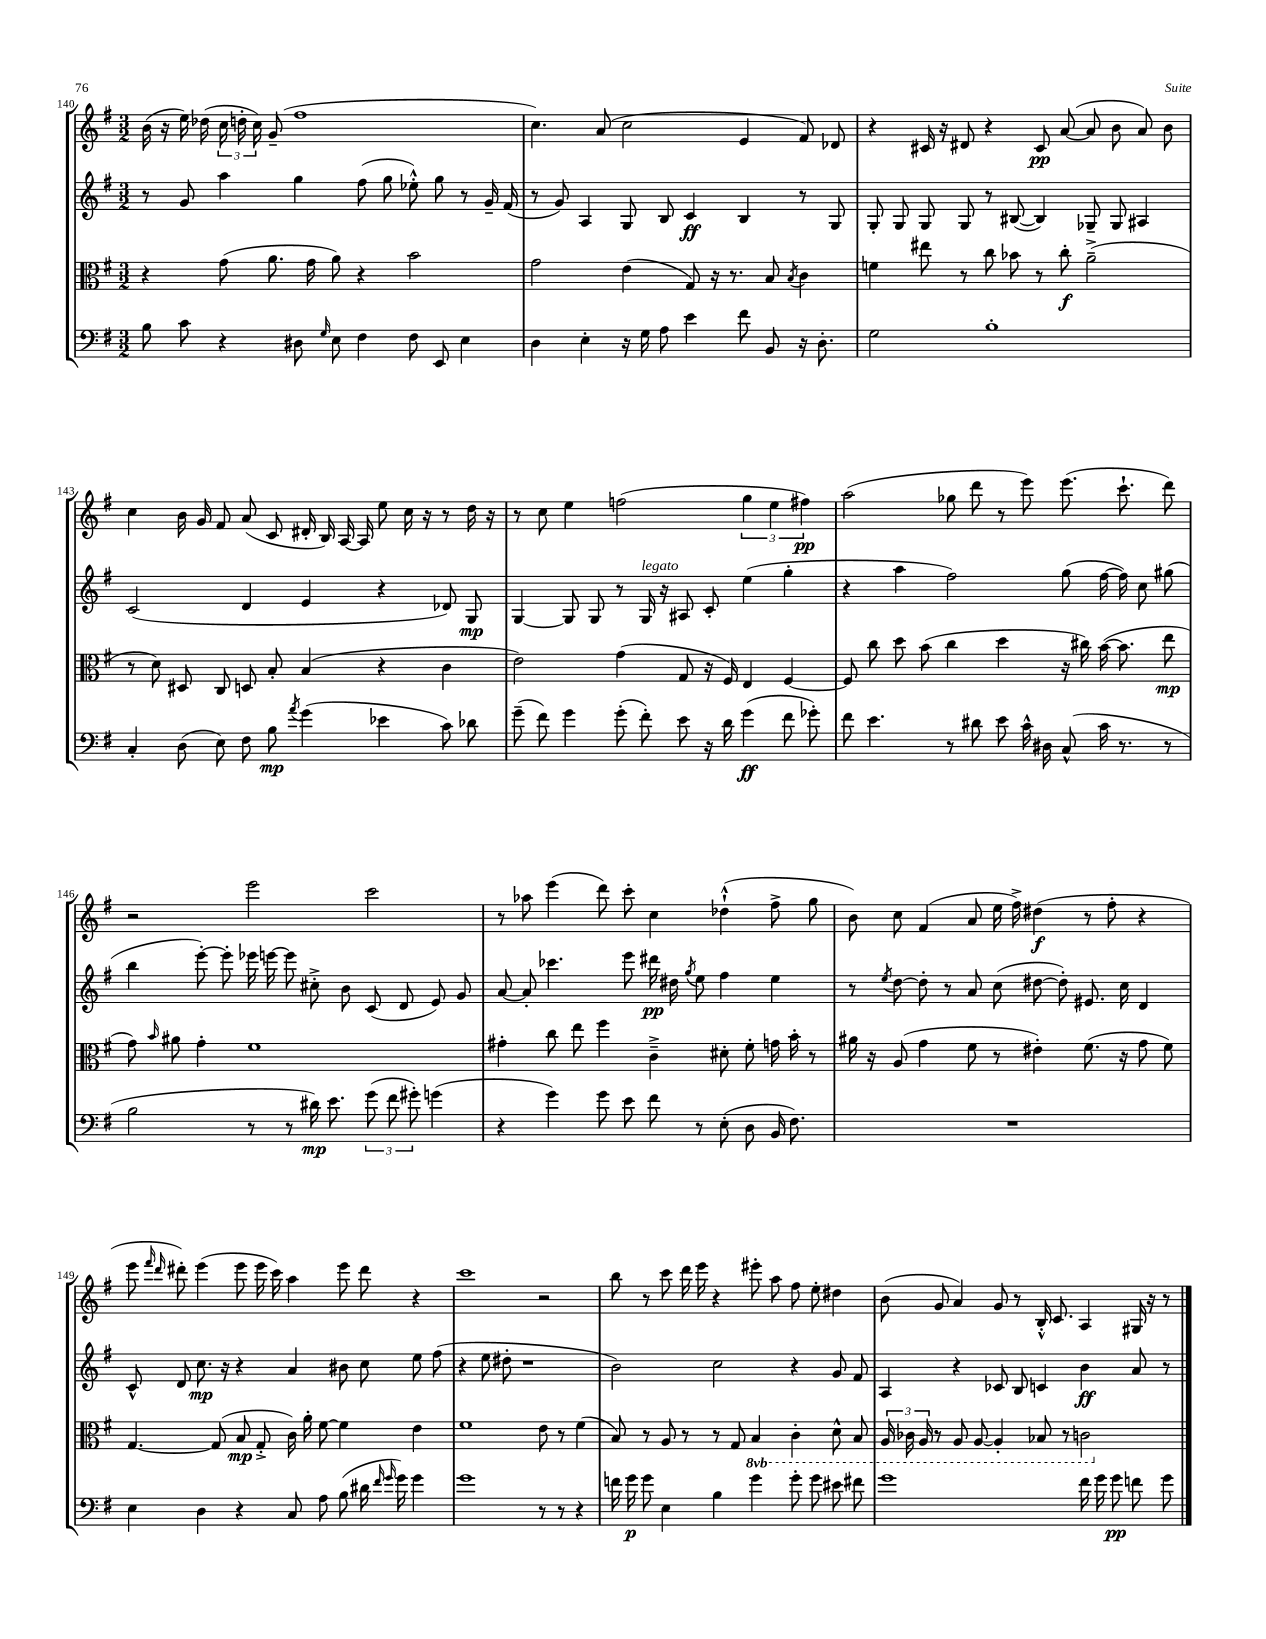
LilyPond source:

<<
\new StaffGroup <<
\new Staff = "s0" {
    \clef treble \key g \major \numericTimeSignature \time 3/2
    \autoBeamOff b'16( r16 e''16) des''16( \tuplet 3/2 { c''16 d''16-. c''16) } g'8--( fis''1 |
    c''4.) a'8( c''2 e'4 fis'8) des'8 |
    r4 cis'16 r16 dis'8 r4 cis'8\pp a'8~( a'8 b'8 a'8) b'8 |
    c''4 b'16 g'16 fis'8 a'8( c'8 dis'16-. b16) a16~ a16 e''8 c''16 r16 r8 d''16 r16 |
    r8 c''8 e''4 f''2( \tuplet 3/2 { g''4 e''4 fis''4\pp) } |
    a''2( ges''8 d'''8 r8 e'''8) e'''8.( c'''8.-! d'''8) |
    r2 e'''2 c'''2 |
    r8 aes''8 e'''4( d'''8) c'''8-. c''4 des''4-!-^( fis''8-> g''8 |
    b'8) c''8 fis'4( a'8 e''16 fis''16->) dis''4\f( r8 fis''8-. r4 |
    e'''8 \grace { fis'''16 d'''16 } dis'''8-.) e'''4( e'''8 e'''16 c'''16) a''4 e'''8 dis'''8 r4 |
    c'''1 r2 |
    b''8 r8 c'''8 d'''16 e'''16 r4 eis'''8-. a''8 fis''8 e''8-. dis''4 |
    b'8( g'8 a'4) g'8 r8 b16-.-^ c'8. a4 gis16 r16 r8 \bar "|." |
}
\new Staff = "s1" {
    \clef treble \key g \major \numericTimeSignature \time 3/2
    \autoBeamOff r8 g'8 a''4 g''4 fis''8( g''8 ees''8-.-^) g''8 r8 g'16-- fis'16( |
    r8 g'8) a4 g8 b8 c'4\ff b4 r8 g8 |
    g8-. g8 g8 g8 r8 bis8~( bis4) ges8-- ges8 ais4 |
    c'2( d'4 e'4 r4 des'8) g8\mp |
    g4~ g8 g8 r8 g16^\markup { \italic "legato" } r16 ais8 c'8-. e''4( g''4-. |
    r4 a''4 fis''2) g''8( fis''16~ fis''16) c''8 gis''8( |
    b''4 e'''8~-.) e'''8-. ees'''16 e'''16~ e'''8 cis''8-.-> b'8 c'8( d'8 e'8) g'8 |
    a'8~ a'8-. ces'''4. e'''8 dis'''16\pp dis''16 \acciaccatura { g''8 } e''8 fis''4 e''4 |
    r8 \acciaccatura { e''8 } d''8~ d''8-. r8 a'8 c''8( dis''8~ dis''8-.) eis'8. c''16 d'4 |
    c'8-^ d'8 c''8.\mp r16 r4 a'4 bis'8 c''8 e''8 fis''8( |
    r4 e''8 dis''8-. r1 |
    b'2) c''2 r4 g'8 fis'8 |
    a4 r4 ces'8 b8 c'4 b'4\ff a'8 r8 \bar "|." |
}
\new Staff = "s2" {
    \clef alto \key g \major \numericTimeSignature \time 3/2 \set Staff.ottavationMarkups = #ottavation-simple-ordinals
    \autoBeamOff r4 g'8( a'8. g'16 a'8) r4 b'2 |
    g'2 e'4( g8) r16 r8. b8 \acciaccatura { b8 } c'4 |
    f'4 eis''8 r8 c''8 bes'8 r8 c''8-.\f a'2--->( |
    r8 d'8) dis8 c8 d8 b8-. b4( r4 c'4 |
    e'2) g'4( g8 r16 fis16) e4 fis4~ |
    fis8 c''8 d''8 b'8( c''4 d''4 r16 cis''16) b'16~( b'8. e''8\mp |
    g'8) \grace { b'16 } ais'8 g'4-. fis'1 |
    gis'4-. c''8 e''8 fis''4 c'4---> dis'8-. fis'8-. g'16 b'16-. r8 |
    ais'16 r16 a8( g'4 fis'8 r8 eis'4-.) fis'8.( r16 g'8 fis'8) |
    g4.~ g8( b8\mp g8-.-> c'16) a'16-. fis'8~ fis'4 e'4 |
    fis'1 e'8 r8 fis'4( |
    b8) r8 a8 r8 r8 g8 \ottava #-1 b,4 c4-. d8-^ b,8 |
    \tuplet 3/2 { a,16 ces16 a,16 } r8 a,8 a,8~ a,4-. bes,8 r8 c2 \ottava #0 \bar "|." |
}
\new Staff = "s3" {
    \clef bass \key g \major \numericTimeSignature \time 3/2
    \autoBeamOff b8 c'8 r4 dis8 \grace { g16 } e8 fis4 fis8 e,8 e4 |
    d4 e4-. r16 g16 a8 e'4 fis'8 b,8 r16 d8.-. |
    g2 b1-. |
    c4-. d8( e8) fis8 b8\mp \acciaccatura { a'8 } g'4( ees'4 c'8) des'8 |
    g'8--( fis'8) g'4 g'8-.( fis'8-.) e'8 r16 d'16 g'4\ff( fis'8 ges'8-.) |
    fis'8 e'4. r8 dis'8 e'8 c'16-^ dis16 c8-^( c'16 r8. r8 |
    b2 r8 r8 dis'16\mp) e'8. \tuplet 3/2 { g'8( fis'8 gis'8-.) } g'4( |
    r4 g'4) g'8 e'8 fis'8 r8 e8-.( d8 b,16 fis8.) |
    R1. |
    e4 d4 r4 c8 a8 b8( dis'16 \grace { fis'16 g'16 } g'16) g'4 |
    g'1 r8 r8 r4 |
    f'16 g'16\p g'8 e4 b4 g'4 g'8-. g'8 eis'8 fis'8 |
    g'1 fis'16 g'16 g'8\pp f'8 g'8 \bar "|." |
}
>>
>>
\layout { \context { \Score currentBarNumber = #140 } }
